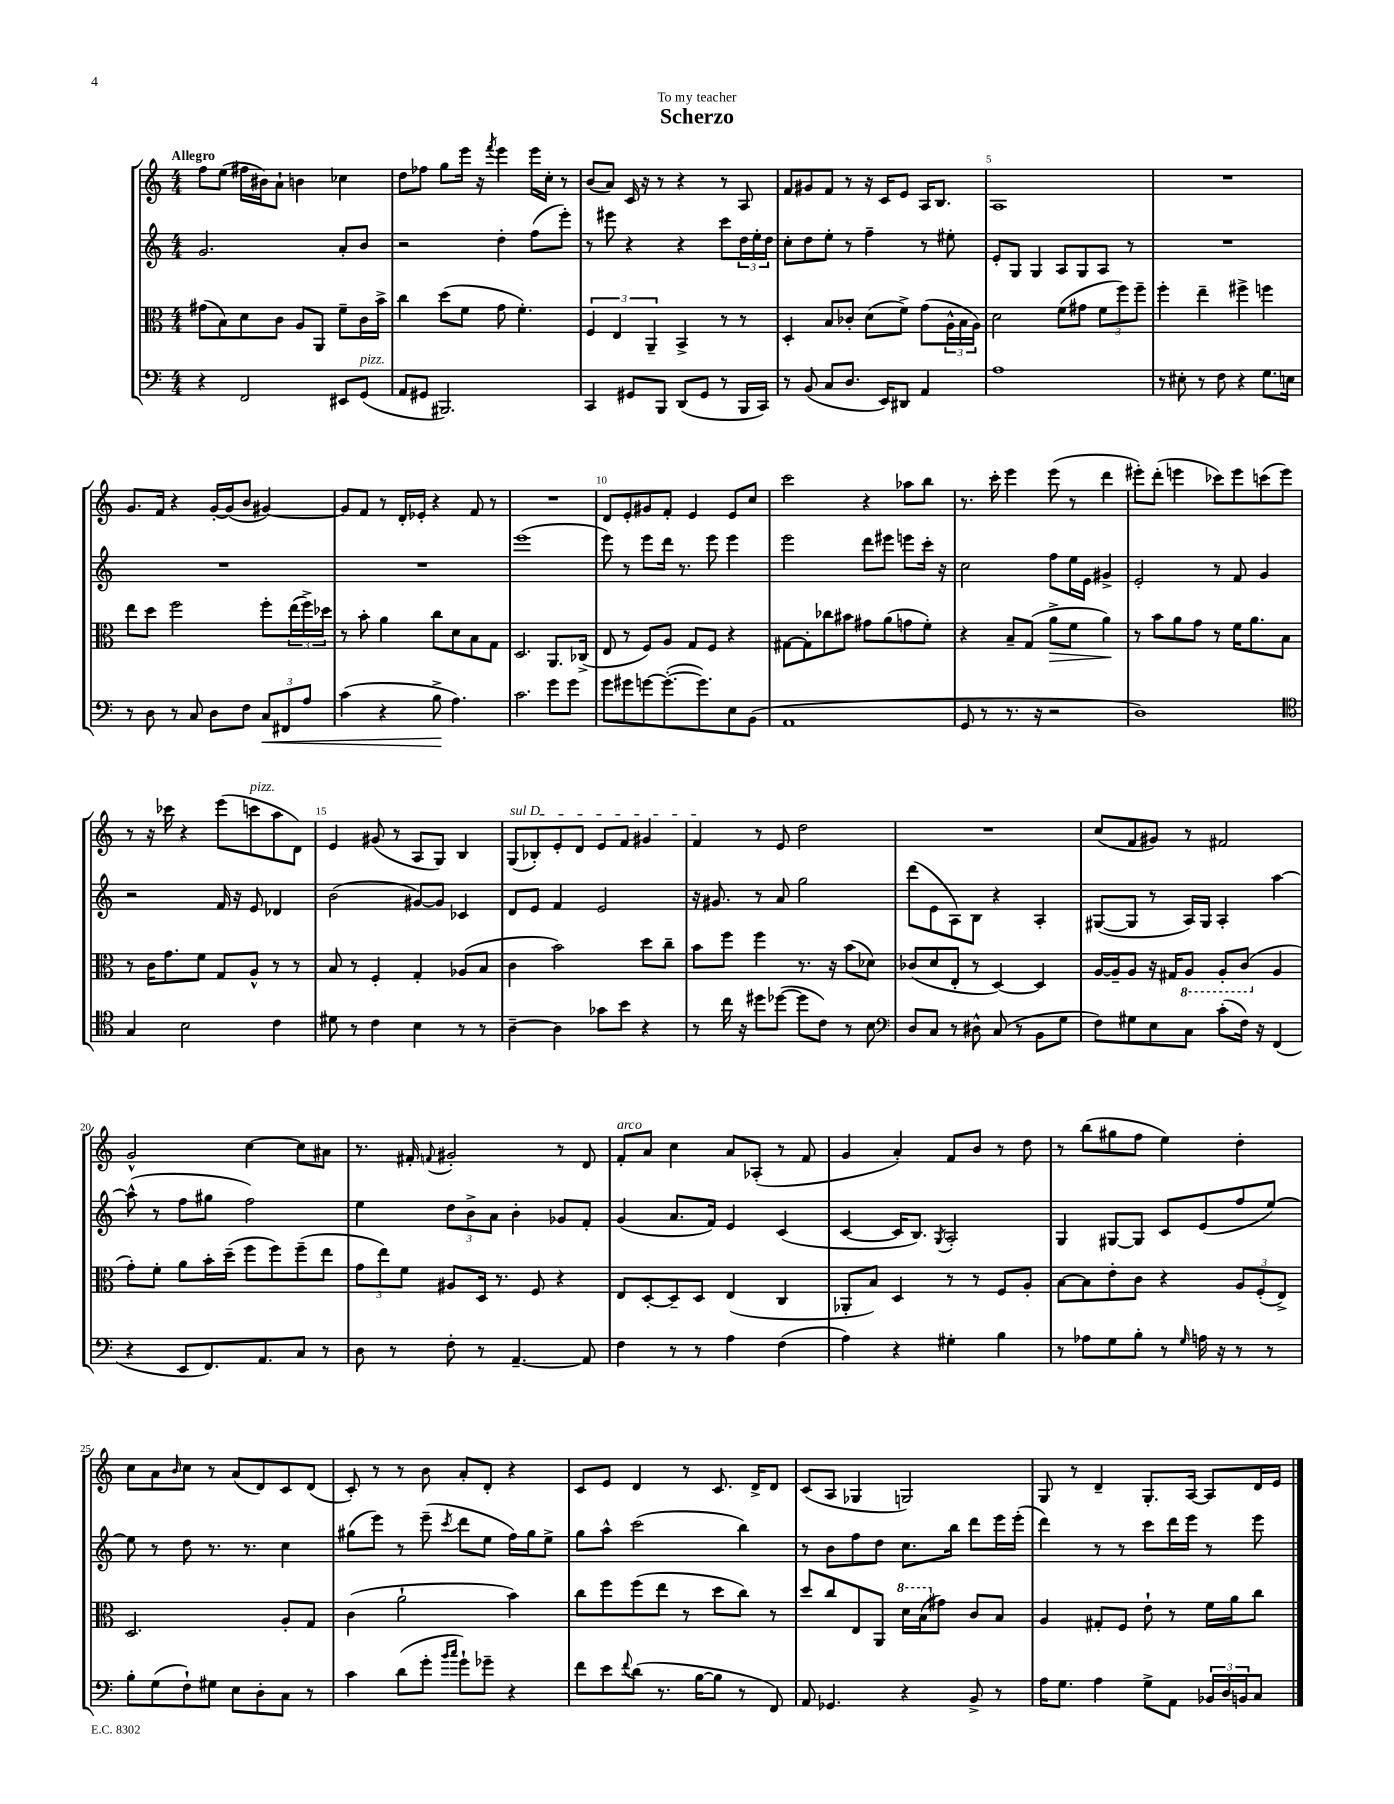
\header { title = "Scherzo" dedication = "To my teacher" }
<<
\new StaffGroup <<
\new Staff = "s0" {
    \clef treble \key c \major \numericTimeSignature \time 4/4 \tempo "Allegro"
    f''8 e''8( fis''16 bis'16) a'8-! b'4 ces''4 |
    d''8 fes''8 g''8 e'''16 r16 \acciaccatura { f'''8 } e'''4 e'''16 c''16-. r8 |
    b'8( a'8) c'16 r16 r8 r4 r8 a8 |
    f'8 gis'8 f'8 r8 r16 c'16 e'8 a16 b8. |
    a1 |
    R1 |
    g'8. f'16 r4 g'16~-. g'16( b'8 gis'4~) |
    gis'8 f'8 r8 d'16-. ees'16-. r4 f'8 r8 |
    R1 |
    d'8 e'8-. gis'8 f'8-. e'4 e'8 c''8 |
    c'''2 r4 aes''8 b''8 |
    r8. c'''16-. e'''4 e'''8( r8 d'''4 |
    eis'''8-.) d'''8-.( e'''4 ces'''8) e'''8 c'''8( e'''8) |
    r8 r16 ces'''16 r4 e'''8( c'''8^\markup { \italic "pizz." } a''8 d'8) |
    e'4 gis'8( r8 a8 g8) b4 |
    \once \override TextSpanner.bound-details.left.text = \markup { \italic "sul D" } g8\startTextSpan( bes8-.) e'8-. d'8 e'8 f'8 gis'4 |
    f'4\stopTextSpan r8 e'8 d''2 |
    R1 |
    c''8( f'8 gis'8) r8 fis'2 |
    g'2-^ c''4~ c''8 ais'8 |
    r8. fis'16-. \appoggiatura { f'8 } gis'2-. r8 d'8 |
    f'8-.^\markup { \italic "arco" } a'8 c''4 a'8 aes8-.( r8 f'8 |
    g'4 a'4-.) f'8 b'8 r8 d''8 |
    r8 b''8( gis''8 f''8 e''4) d''4-. |
    c''8 a'8 \grace { b'16 } c''8 r8 a'8( d'8) c'8 d'8( |
    c'8-.) r8 r8 b'8 a'8-. d'8-. r4 |
    c'8 e'8 d'4 r8 c'8. d'16-> d'8 |
    c'8( a8 ges4 g2) |
    g8 r8 d'4-- g8.-. a16~ a8 d'16 e'16 \bar "|." |
}
\new Staff = "s1" {
    \clef treble \key c \major \numericTimeSignature \time 4/4
    g'2. a'8-. b'8 |
    r2 d''4-. f''8( e'''8-.) |
    r8 eis'''8 r4 r4 c'''8 \tuplet 3/2 { d''16 e''16-. d''16 } |
    c''8-. d''8 e''8-. r8 f''4-- r8 eis''8-. |
    e'8-. g8 g4 a8 g8 a8 r8 |
    R1 |
    R1 |
    R1 |
    e'''1( |
    e'''8) r8 e'''8 d'''16 r8. e'''8 e'''4 |
    e'''2 d'''8 eis'''8 e'''8 c'''16-. r16 |
    c''2 f''8 e''16 e'16 gis'4-> |
    e'2-. r8 f'8 g'4 |
    r2 f'16 r16 e'8 des'4 |
    b'2( gis'8~) gis'8 ces'4 |
    d'8 e'8 f'4 e'2 |
    r16 gis'8. r8 a'8 g''2 |
    d'''8( e'8 a8) b8 r4 a4-. |
    gis8~( gis8 r8 a16) gis16 a4-. a''4~ |
    a''8-^( r8 f''8 gis''8 f''2) |
    e''4 \tuplet 3/2 { d''8 b'8-> a'8 } b'4-. ges'8 f'8-. |
    g'4( a'8. f'16) e'4 c'4( |
    c'4~ c'16 b8.) \acciaccatura { g8 } a2-. |
    g4 gis8~ gis8 c'8 e'8( f''8 e''8~) |
    e''8 r8 d''8 r8. r8. c''4 |
    gis''8( e'''8) r8 e'''8--( \acciaccatura { c'''8 } d'''8 e''8 f''16) gis''16 e''8-> |
    g''8 a''8-^ c'''2( b''4) |
    r8 b'8 f''8 d''8 c''8. b''16 d'''8 e'''16 e'''16-.( |
    d'''4) r8 r8 c'''8 d'''16 e'''16 r8 e'''8 \bar "|." |
}
\new Staff = "s2" {
    \clef alto \key c \major \numericTimeSignature \time 4/4
    gis'8( b8) d'8 c'8 a8 a,8 f'8-- c'16 b'16-> |
    c''4 d''8( f'8 g'8 f'4.-.) |
    \tuplet 3/2 { f4 e4 a,4-- } b,4-> r8 r8 |
    d4-. b8 ces'8-. d'8( f'8->) g'8( \tuplet 3/2 { a16-^ b16 a16) } |
    d'2 f'8( gis'8 \tuplet 3/2 { f'8 f''8) f''8-- } |
    f''4-. e''4-- fis''4-> f''4 |
    e''8 d''8 f''2 f''8-. \tuplet 3/2 { e''16( f''16->) des''16 } |
    r8 b'8-. a'4 c''8 d'8 b8 g8 |
    d2. a,8. ces16->( |
    e8 r8 f8) a8 g8 f8 r4 |
    gis8~ gis8-. ces''8 bis'8 gis'8 a'8( g'8 f'8-.) |
    r4 b8-- g8( a'8->\> f'8 a'4\!) |
    r8 b'8 a'8 g'8 r8 f'16 a'8. b8 |
    r8 c'16 g'8. f'8 g8 a8-^ r8 r8 |
    b8 r8 f4-. g4-. aes8( b8 |
    c'4 b'2) d''8 c''8-- |
    b'8 f''8 f''4 r8. r16 b'8( des'8) |
    ces'8( d'8 e8-. r8 d4~) d4 |
    a16~ a16-- a8 r16 gis16 \ottava #-1 a,8 a,8-. c8( \ottava #0 a4 |
    g'8-.) f'8-. a'8 b'16-. d''16--( f''8 f''8) f''8--( e''8 |
    \tuplet 3/2 { g'8 e''8) f'8 } ais8 d16 r8. f8 r4 |
    e8 d8~-. d8-- d8 e4( c4 |
    aes,8-. b8) d4 r8 r8 f8 a8-. |
    b8~ b8 e'8-. c'8 r4 \tuplet 3/2 { a8 f8-.( e8->) } |
    d2. a8-. g8 |
    c'4( a'2-! b'4) |
    c''8 f''8 f''8( e''8 r8 d''8 c''8) r8 |
    d''8 c''8 e8 a,8 \ottava #1 d''16 b'16( \ottava #0 gis'8) c'8 b8 |
    a4 gis8-. f8 e'8-! r8 f'16 a'16 c''8 \bar "|." |
}
\new Staff = "s3" {
    \clef bass \key c \major \numericTimeSignature \time 4/4
    r4 f,2 eis,8 g,8^\markup { \italic "pizz." }( |
    a,8 gis,8 bis,,2.) |
    c,4 gis,8 b,,8 d,8( gis,8 r8 b,,16 c,16) |
    r8 b,8( c8 d8. e,16) dis,8 a,4 |
    a1 |
    r8 eis8-. r8 f8 r4 g8. e16 |
    r8 d8 r8 c8 d8 f8 \tuplet 3/2 { c8\< fis,8 a8 } |
    c'4( r4 b8->\! a4.) |
    c'2. g'8 g'8 |
    g'8 gis'8 g'8~ g'8.~-.( g'8.) e8 b,8( |
    a,1 |
    g,8 r8 r8. r16 r2 |
    d1) |
    \clef tenor g4 b2 c'4 |
    dis'8 r8 c'4 b4 r8 r8 |
    a4~-- a4 ges'8 b'8 r4 |
    r8 c''16 r16 dis''8 des''8~( des''8 c'8) r8 b8 |
    \clef bass d8 c8 r8 dis8-^ c8( r8 b,8 g8 |
    f8) gis8 e8 c8 c'8-.( f16) r16 f,4( |
    r4 e,8 f,8.) a,8. c8 r8 |
    d8 r8 f8-. r8 a,4.~-- a,8 |
    f4 r8 r8 a4 f4( |
    a4) r4 gis4-. b4 |
    r8 aes8 g8 b8-. r8 \grace { g16 } a16 r16 r8 r8 |
    b8-. g8( f8-!) gis8 e8 d8-. c8 r8 |
    c'4 d'8( g'8-. \grace { b'16 c''16 } g'8-!) ges'8-- r4 |
    f'8 e'8 \appoggiatura { f'8 } d'8( r8. b16~ b8 r8 f,8) |
    a,8 ges,4. r4 b,8-> r8 |
    a16 g8. a4 g8-> a,8 \tuplet 3/2 { bes,16 d16 b,16 } c8 \bar "|." |
}
>>
>>
\layout { \context { \Score \override BarNumber.break-visibility = ##(#f #t #t) barNumberVisibility = #(every-nth-bar-number-visible 5) } }
